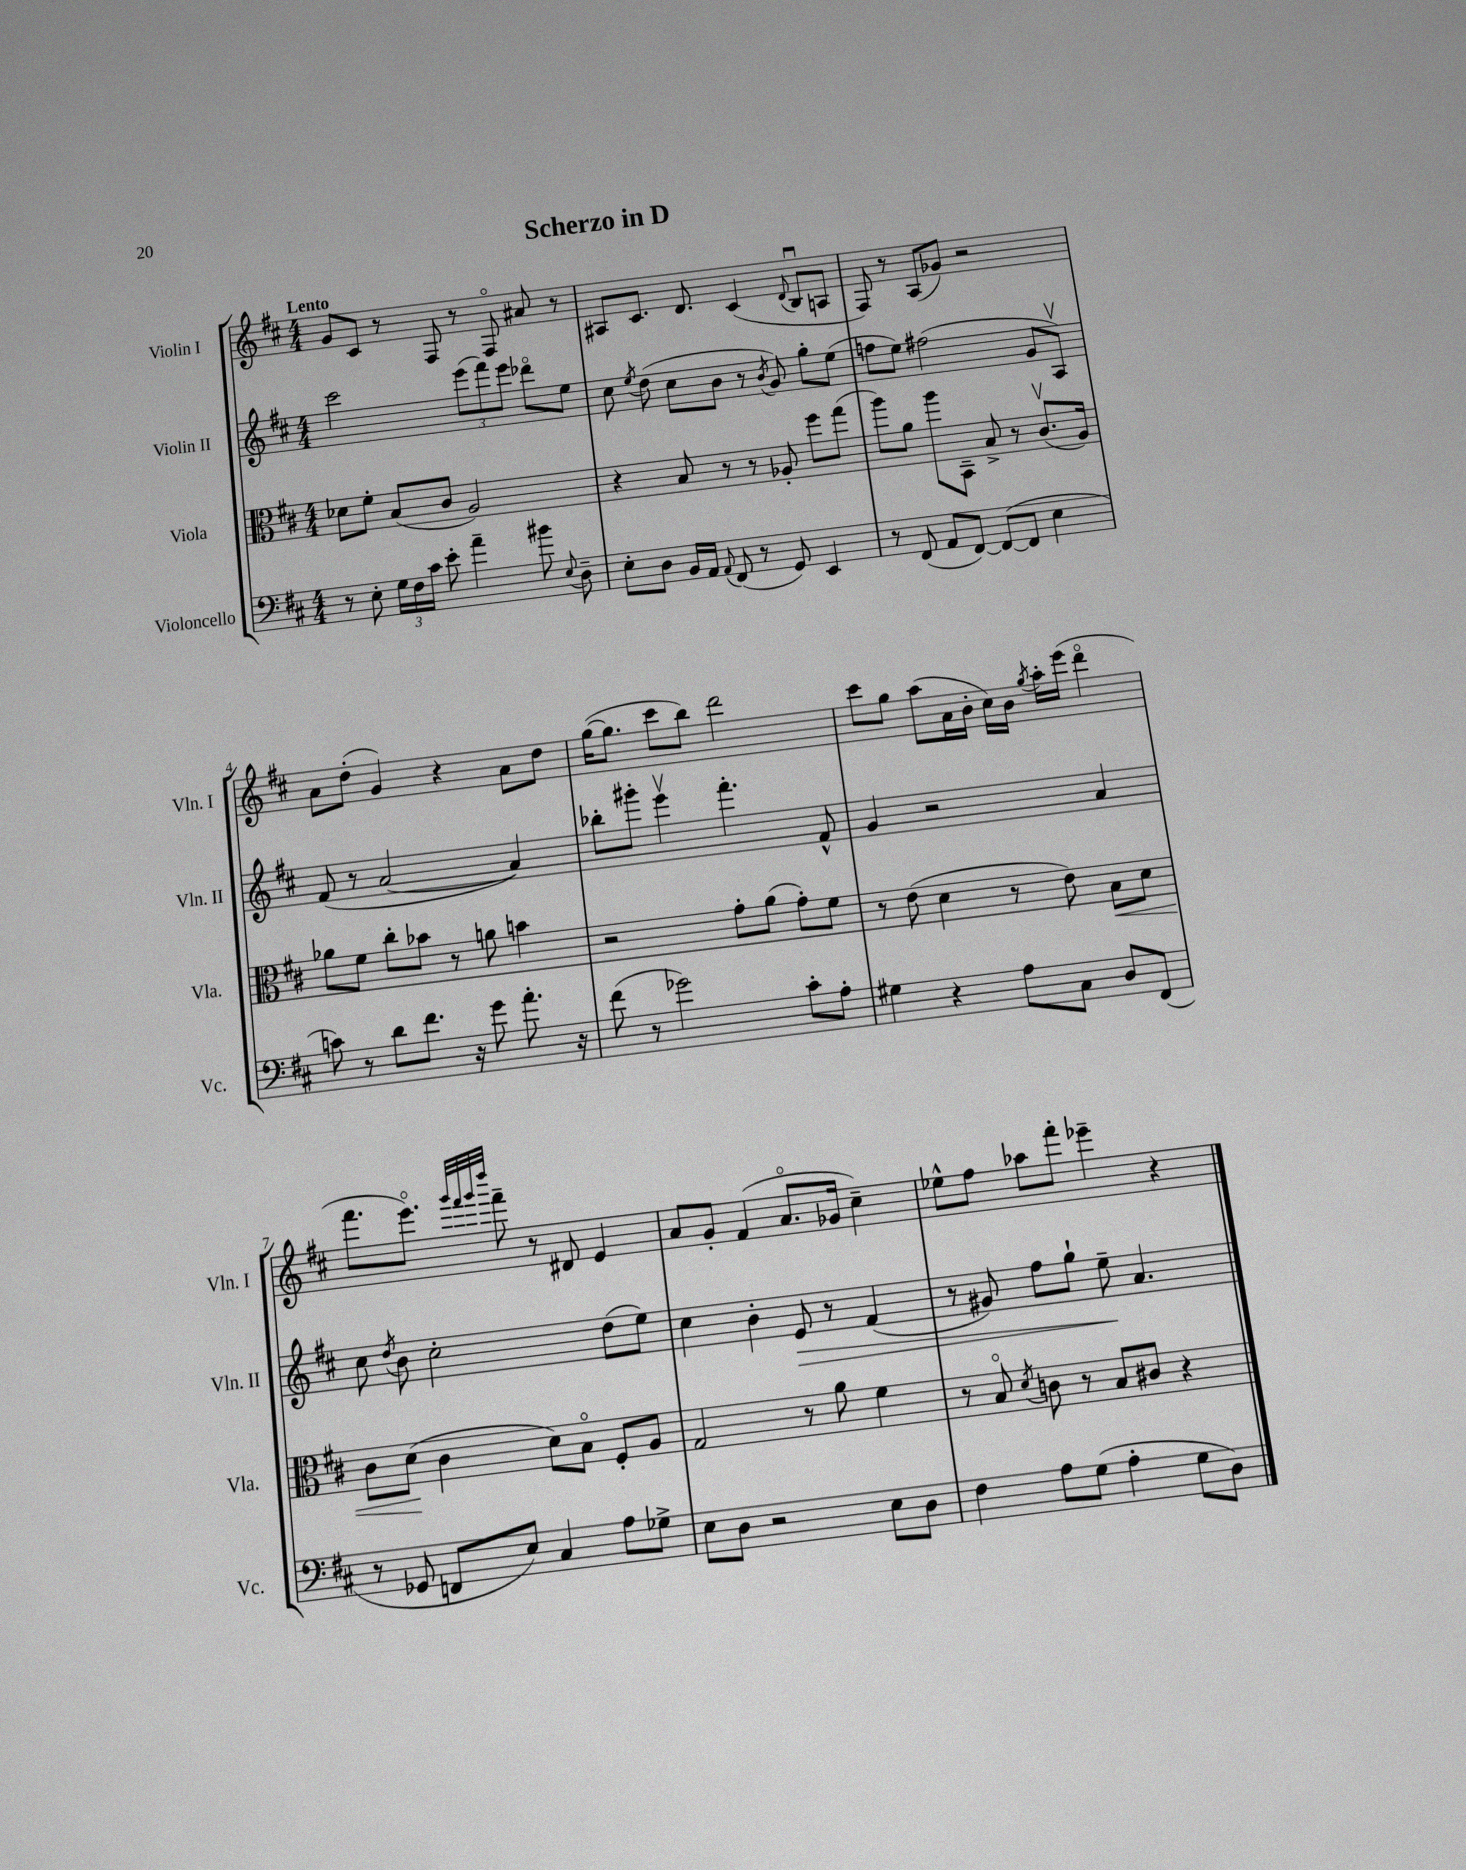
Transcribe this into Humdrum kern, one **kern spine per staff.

**kern	**kern	**dynam	**kern	**dynam	**kern
*part4	*part3	*part3	*part2	*part2	*part1
*staff4	*staff3	*staff3	*staff2	*staff2	*staff1
*I"Violoncello	*I"Viola	*	*I"Violin II	*	*I"Violin I
*I'Vc.	*I'Vla.	*	*I'Vln. II	*	*I'Vln. I
*clefF4	*clefC3	*	*clefG2	*	*clefG2
*k[f#c#]	*k[f#c#]	*	*k[f#c#]	*	*k[f#c#]
*M4/4	*M4/4	*	*M4/4	*	*M4/4
=1	=1	=1	=1	=1	=1
!	!	!	!	!	!LO:TX:a:B:t=Lento
8r	8d-X\L	.	2ccc#\	.	8g/L
8E'\	8f#'\J	.	.	.	8c#/J
24G\LL	(8B/L	.	.	.	8r
24F#\	.	.	.	.	.
24c#\JJ	.	.	.	.	.
8e'\	8c#/J	.	.	.	8F#/
4a~\	2A/)	.	(12eee\L	.	8r
.	.	.	12fff#\)	.	.
.	.	.	.	.	8F#/
.	.	.	12eee\J	.	.
8b#X\	.	.	8ddd-X\L	.	8a#X/
8qqE/	.	.	.	.	.
8D~\	.	.	8ee\J	.	8r
=2	=2	=2	=2	=2	=2
8E'\L	4r	.	8cc#\	.	8A#X/L
.	.	.	8qee/	.	.
8D\J	.	.	(8dd\	.	8.c#/J
16BB/LL	8B/	.	8cc#\L	.	.
16AA/JJ	.	.	.	.	8.d/
8qqAA/	.	.	.	.	.
(8FF#/	8r	.	8b\J	.	.
8r	8r	.	8r	.	(4c#/
.	.	.	8qb/	.	.
8GG/)	8A-X'/	.	8g/)	.	.
.	.	.	.	.	8qqd/
4EE/	8ff#\L	.	8gg'\L	.	8Bu/L
.	(8gg\J	.	(8ee\J	.	8An/J
=3	=3	=3	=3	=3	=3
8r	8aa\L)	.	8ffn\L	.	8F#/)
(8FF#/	8a\J	.	8ee\J)	.	8r
8AA/L	8aa\L	.	(2ff#X\	.	(8A/L
[8FF#/J)	8BB~\J	.	.	.	8g-X/J)
(8FF#/L_	8B^/	.	.	.	2r
8FF#/J]	8r	.	.	.	.
4E\	(8.c#v/L	.	8g/L	.	.
.	.	.	8Av/J)	.	.
.	16A/Jk)	.	.	.	.
!!LO:LB:g=z
=4	=4	=4	=4	=4	=4
8cn\)	8a-X\L	.	(8f#/	.	8a\L
8r	8f#\J	.	8r	.	(8dd'\J
8d\L	8cc#'\L	.	[2a/	.	4g/)
8.f#\J	8b-X\J	.	.	.	.
.	8r	.	.	.	4r
16r	.	.	.	.	.
8g\	8an\	.	.	.	.
8.a'\	4bn\	.	4a/])	.	8a\L
.	.	.	.	.	8dd\J
16r	.	.	.	.	.
=5	=5	=5	=5	=5	=5
(8f#\	2r	.	8bb-X'\L	.	([16gg\KL
.	.	.	.	.	8.gg\J]
8r	.	.	8ggg#X'\J	.	.
2g-X\)	.	.	4eeev\	.	8ccc#\L
.	.	.	.	.	8bb\J)
.	8g'\L	.	4.fff#'\	.	2ddd\
.	(8a\J	.	.	.	.
8c#'\L	8g'\L)	.	.	.	.
8A'\J	8f#\J	.	8f#^^/	.	.
=6	=6	=6	=6	=6	=6
4G#X\	8r	.	4g/	.	8ccc#\L
.	(8e\	.	.	.	8gg\J
4r	4d\	.	2r	.	(8aa\L
.	.	.	.	.	16a\L
.	.	.	.	.	16b'\JJ
8A\L	8r	.	.	.	16cc#\LL)
.	.	.	.	.	16b\JJ
.	.	.	.	.	8qgg/
8C#\J	8e\)	.	.	.	16aa'\LL
.	.	.	.	.	(16eee\JJ
!	!	!LO:HP:b	!	!	!
8D/L	8B\L	<	4a/	.	4ddd\
(8FF#/J	8d\J	.	.	.	.
!!LO:LB:g=z
=7	=7	=7	=7	=7	=7
8r	8c#\L	.	8cc#\	.	8.fff#\L
.	.	.	8qdd/	.	.
8GG-X/	(8d\J	.	8b\	.	.
.	.	.	.	.	8.eee\J)
8FFn/L	4c#\	[	2cc#'\	.	.
.	.	.	.	.	32qqggg/LLL
.	.	.	.	.	32qqfff#/
.	.	.	.	.	32qqggg/
.	.	.	.	.	32qqdddd/JJJ
8E/J)	.	.	.	.	8fff#~\
4C#/	8d\L)	.	.	.	8r
.	8B\J	.	.	.	8d#X/
8A\L	8F#'/L	.	(8dd\L	.	4e/
8G-X^\J	8A/J	.	8ee\J)	.	.
=8	=8	=8	=8	=8	=8
8E\L	2G/	.	4cc#\	.	8a/L
8D\J	.	.	.	.	8g'/J
2r	.	.	4b'\	.	(4f#/
!	!	!	!	!LO:HP:b	!
.	8r	.	8e/	>	8.a/L
.	8a\	.	8r	.	.
.	.	.	.	.	16g-X/Jk
8E\L	4f#\	.	(4f#/	.	4cc#~\)
8D\J	.	.	.	.	.
=9	=9	=9	=9	=9	=9
4F#\	8r	.	8r	.	8ee-X^^\L
.	8B/	.	8g#X/)	.	8ff#\J
.	8qd/	.	.	.	.
8A\L	8cn\	.	8ff#\L	.	8aa-X\L
(8G\J	8r	.	8gg`\J	.	8fff#'\J
4A'\	8B/L	.	8ee~\	.	4eee-X~\
.	8c#X/J	.	4.a/	]	.
8G\L	4r	.	.	.	4r
8D\J)	.	.	.	.	.
==	==	==	==	==	==
*-	*-	*-	*-	*-	*-
